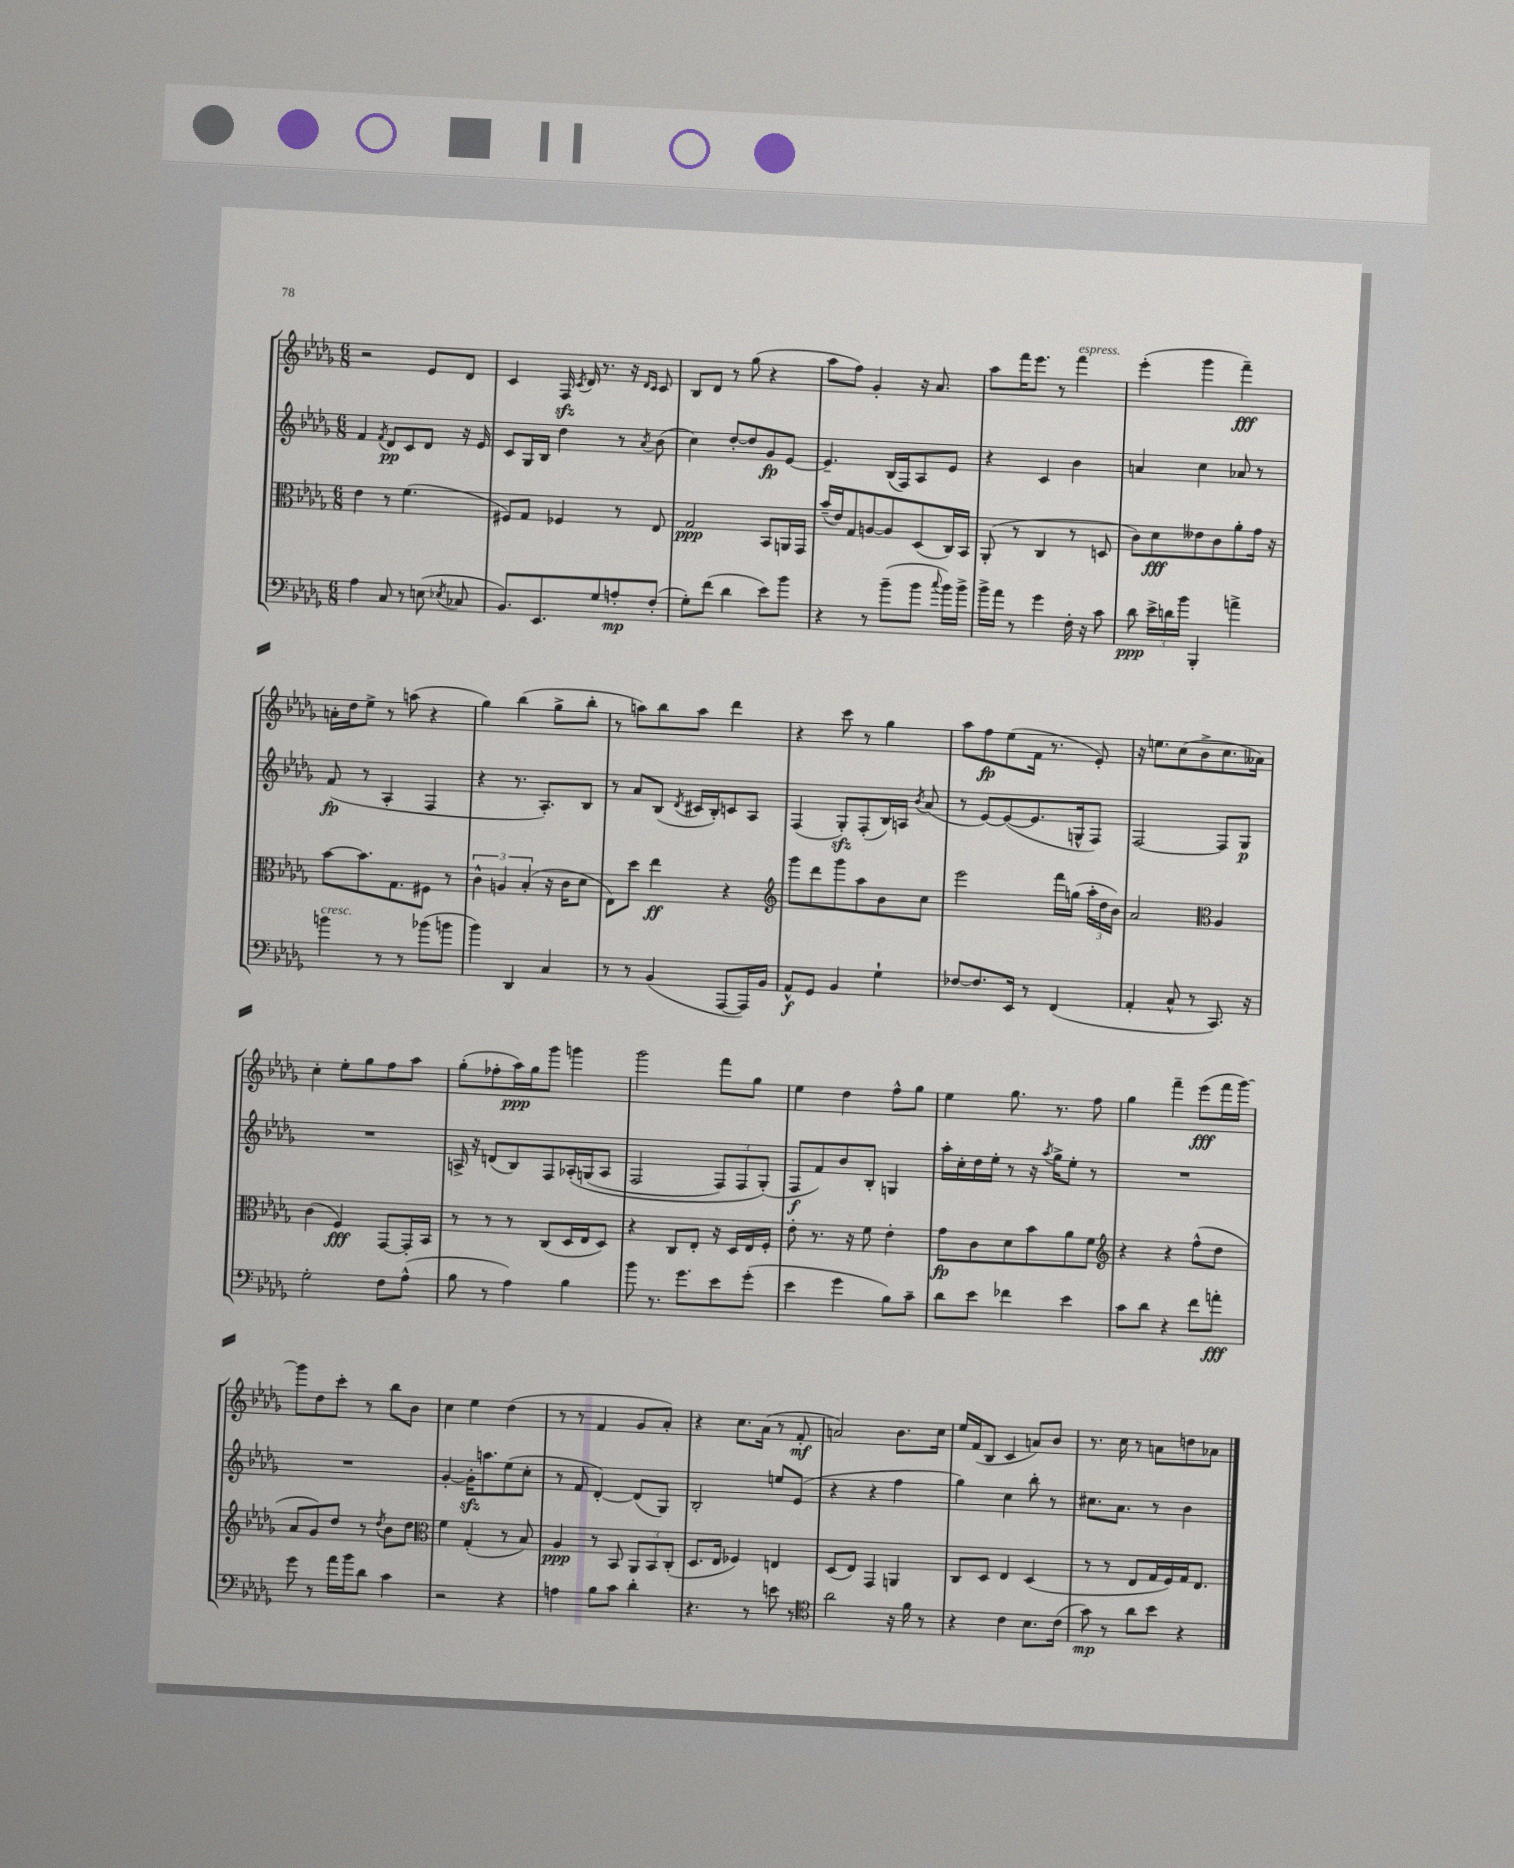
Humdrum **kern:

**kern	**dynam	**kern	**dynam	**kern	**dynam	**kern	**dynam
*part4	*part4	*part3	*part3	*part2	*part2	*part1	*part1
*staff4	*staff4	*staff3	*staff3	*staff2	*staff2	*staff1	*staff1
*clefF4	*	*clefC3	*	*clefG2	*	*clefG2	*
*k[b-e-a-d-g-]	*	*k[b-e-a-d-g-]	*	*k[b-e-a-d-g-]	*	*k[b-e-a-d-g-]	*
*M6/8	*	*M6/8	*	*M6/8	*	*M6/8	*
=14	=14	=14	=14	=14	=14	=14	=14
4A-\	.	4e-\	.	4f/	.	2r	.
.	.	.	.	8qf/	.	.	.
8C/	.	8r	.	8d-/L	pp	.	.
8r	.	(4.f\	.	8c/	.	.	.
(8En\	.	.	.	8d-/J	.	8e-/L	.
8qE-X/	.	.	.	.	.	.	.
8C-X/	.	.	.	16r	.	8d-/J	.
.	.	.	.	16e-/	.	.	.
=15	=15	=15	=15	=15	=15	=15	=15
8.BB-/L)	.	8F#X/L)	.	8c/L	.	4c/	.
.	.	8G-/J	.	16G-/L	.	.	.
8.EE-/	.	.	.	16B-/JJ	.	.	.
.	.	4F-X/	.	4dd-\	.	16Fzz/	.
.	.	.	.	.	.	8qc/	.
.	.	.	.	.	.	16d-/	.
8G-/	.	.	.	.	.	8.r	.
8An'/	mp	8r	.	8r	.	.	.
.	.	.	.	.	.	16r	.
.	.	.	.	.	.	16qqd-/LL	.
.	.	.	.	8qa-/	.	16qqc/JJ	.
(8F'/J	.	8E-/	.	(8b-\	.	8c/	.
=16	=16	=16	=16	=16	=16	=16	=16
8G-'\L)	.	2G-/	ppp	4cc\)	.	8B-/L	.
(8f\J	.	.	.	.	.	8d-/J	.
4d-\	.	.	.	[8dd-'/L	.	8r	.
.	.	.	.	8dd-/]	.	(8gg-\	.
8e-\L)	.	8BB-/L	.	8g-/	fp	4r	.
8b-\J	.	16AAn/L	.	[8e-/J	.	.	.
.	.	16GG-/JJ	.	.	.	.	.
=17	=17	=17	=17	=17	=17	=17	=17
4r	.	(16b-~/LL	.	4.e-~/]	.	8aa-\L	.
.	.	16e-/J)	.	.	.	.	.
.	.	8G-/	.	.	.	8ff\J)	.
8r	.	[8An/	.	.	.	4g-'/	.
(8b-~\L	.	8A/]	.	(16B-/LL	.	.	.
.	.	.	.	16F/J)	.	.	.
8b-\J	.	(8D-/	.	8A-/	.	16r	.
.	.	.	.	.	.	8.a-/	.
8qqcc/	.	.	.	.	.	.	.
16b-\LL)	.	16C/L)	.	8e-/J	.	.	.
16b-^\JJ	.	16BB-/JJ	.	.	.	.	.
=18	=18	=18	=18	=18	=18	=18	=18
16b-^\LL	.	(8AA-'/	.	4r	.	8aa-\L	.
16a-\JJ	.	.	.	.	.	.	.
8r	.	8r	.	.	.	16fff\K	.
.	.	.	.	.	.	8.eee-\J	.
4g-\	.	4C/	.	4c/	.	.	.
.	.	.	.	.	.	8r	.
!	!	!	!	!	!	!LO:TX:a:i:t=espress.	!
16F'\	.	8r	.	4b-\	.	4fff\	.
16r	.	.	.	.	.	.	.
8c\	.	8Dn/	.	.	.	.	.
=19	=19	=19	=19	=19	=19	=19	=19
8d-\	ppp	8c\L)	.	4an/	.	(4eee-'\	.
24e-^\LL	.	8d-\	fff	.	.	.	.
24dn\	.	.	.	.	.	.	.
24b-\JJ	.	.	.	.	.	.	.
4BBB-'/	.	8e--X\	.	4cc\	.	4ggg-\	.
.	.	8c\	.	.	.	.	.
4an^\	.	8a-'\	.	8a-X/	.	4fff~\)	fff
.	.	16g-\Jk	.	8r	.	.	.
.	.	16r	.	.	.	.	.
!!LO:LB:g=z
=20	=20	=20	=20	=20	=20	=20	=20
!LO:TX:a:i:t=cresc.	!	!	!	!	!	!	!
4bn\	.	[8b-\L	.	(8f/	fp	16an'\LL	.
.	.	.	.	.	.	16dd-\J	.
.	.	8.b-\]	.	8r	.	8ee-^\J	.
8r	.	.	.	4A-'/	.	8r	.
.	.	8.G-\	.	.	.	.	.
8r	.	.	.	.	.	(8aan\	.
(8b-X\L	.	8F#X\J	.	4F/	.	4r	.
8bn\J	.	8r	.	.	.	.	.
=21	=21	=21	=21	=21	=21	=21	=21
4b-\)	.	6c^^\	.	4r	.	4gg-\)	.
.	.	6An/	.	.	.	.	.
4DD-/	.	.	.	8.r	.	(4bb-\	.
.	.	(6B-'/	.	.	.	.	.
.	.	.	.	8.A-'/L)	.	.	.
4C/	.	16r	.	.	.	8gg-^\L	.
.	.	16c\KL	.	.	.	.	.
.	.	8d-\J	.	8B-/J	.	8bb-'\J	.
=22	=22	=22	=22	=22	=22	=22	=22
8r	.	8E-\L)	.	8r	.	8r	.
8r	.	8dd-\J	.	8a-/L	.	8aan\L)	.
(4BB-/	.	4ee-\	ff	(8B-/J	.	8bb-\	.
.	.	.	.	8qd-/	.	.	.
.	.	.	.	16c#X/LL	.	8aa\J	.
.	.	.	.	16B-'/J)	.	.	.
[8AAA-/L	.	4r	.	8cn/	.	4ddd-\	.
16AAA-/L])	.	.	.	8A-/J	.	.	.
16BB-/JJ	.	.	.	.	.	.	.
=23	=23	=23	=23	=23	=23	=23	=23
*	*	*clefG2	*	*	*	*	*
8AA-^^/L	f	8ggg-\L	.	(4F/	.	4r	.
8GG-/J	.	8ddd-\	.	.	.	.	.
4BB-/	.	8ggg-\	.	8G-zz'/L)	.	8ccc\	.
.	.	8aa-\	.	(8F'/	.	8r	.
4G-`\	.	8b-\	.	16B-/L)	.	4gg-\	.
.	.	.	.	16An/JJ	.	.	.
.	.	.	.	8qb-/	.	.	.
.	.	8cc\J	.	(8a-/	.	.	.
=24	=24	=24	=24	=24	=24	=24	=24
[8F-X/L	.	2eee-\	.	8r	.	8aa-\L	.
8.F-/]	.	.	.	[8e-/L)	.	8ff\	fp
.	.	.	.	(8e-/_	.	(8ee-\	.
16EE-/Jk	.	.	.	.	.	.	.
8r	.	.	.	8.e-/]	.	16f\Jk	.
.	.	.	.	.	.	8.r	.
(4FF/	.	16fff\LL	.	.	.	.	.
.	.	(16ggn\JJ	.	16Gn^^/k	.	.	.
.	.	24aa-'\LL	.	8F/J)	.	8e-'/)	.
.	.	24dd-\	.	.	.	.	.
.	.	24b-\JJ)	.	.	.	.	.
=25	=25	=25	=25	=25	=25	=25	=25
4AA-'/	.	2a-/	.	[2F/	.	16r	.
.	.	.	.	.	.	8.een\L	.
8C^^/	.	.	.	.	.	(8cc\	.
8r	.	.	.	.	.	8b-^\	.
*	*	*clefC3	*	*	*	*	*
8.CC/)	.	4A-/	.	8F/L]	.	8.cc\	.
.	.	.	.	8G-/J	p	.	.
16r	.	.	.	.	.	16a--X\Jk)	.
!!LO:LB:g=z
=26	=26	=26	=26	=26	=26	=26	=26
2G-'\	.	(4c\	.	2.r	.	4cc'\	.
.	.	4F/)	fff	.	.	8ee-'\L	.
.	.	.	.	.	.	8gg-\	.
8F\L	.	[8GG-/L	.	.	.	8ff\	.
(8A-^^\J	.	16GG-'/L]	.	.	.	8aa-\J	.
.	.	16BB-/JJ	.	.	.	.	.
=27	=27	=27	=27	=27	=27	=27	=27
8B-\	.	8r	.	16An^/	.	(8gg-'\L	.
.	.	.	.	16r	.	.	.
8r	.	8r	.	(8dn/L	.	8ff-X'\	.
4A-\)	.	8r	.	8B-/)	.	16aa-\L)	ppp
.	.	.	.	.	.	16gg-\J	.
.	.	(8C/L	.	8F/	.	8ggg-\J	.
4B-\	.	16D-/L	.	(16A-X'/L	.	4gggn\	.
.	.	16E-/J	.	(16Gn/J	.	.	.
.	.	8D-/J)	.	8A-/J	.	.	.
=28	=28	=28	=28	=28	=28	=28	=28
8b-\	.	4r	.	2F/	.	2ggg-\	.
8.r	.	.	.	.	.	.	.
.	.	8C/L	.	.	.	.	.
8.g-\L	.	.	.	.	.	.	.
.	.	8E-'/J	.	.	.	.	.
8e-\	.	16r	.	12F/L)	.	8fff\L	.
.	.	16D-/LL	.	.	.	.	.
.	.	.	.	12F/	.	.	.
(8g-'\J	.	16E-/	.	.	.	8gg-\J	.
.	.	.	.	(12G-'/J)	.	.	.
.	.	16F'/JJ	.	.	.	.	.
=29	=29	=29	=29	=29	=29	=29	=29
4e-\	.	8e-'\	.	8F/L	f	4ee-\	.
.	.	8.r	.	8f/)	.	.	.
4g-\	.	.	.	8b-/	.	4dd-\	.
.	.	16r	.	.	.	.	.
.	.	8f\	.	8B-'/J	.	.	.
8B-\L)	.	4e-'\	.	4Gn/	.	8ff^^\L	.
8c~\J	.	.	.	.	.	8gg-\J	.
=30	=30	=30	=30	=30	=30	=30	=30
8d-\L	.	8g-\L	fp	16aa-'\LL	.	4ee-\	.
.	.	.	.	16cc'\	.	.	.
8e-\J	.	8c\	.	16dd-\	.	.	.
.	.	.	.	16ee-'\JJ	.	.	.
4f-X\	.	8d-\	.	8r	.	8.gg-\	.
.	.	8b-\	.	16r	.	.	.
.	.	.	.	8qaa-/	.	.	.
.	.	.	.	16gg-^\KL	.	8.r	.
4e-\	.	8a-\	.	8ee-'\J	.	.	.
.	.	8f\J	.	8r	.	8ff\	.
=31	=31	=31	=31	=31	=31	=31	=31
*	*	*clefG2	*	*	*	*	*
8c\L	.	4r	.	2.r	.	4gg-\	.
8d-\J	.	.	.	.	.	.	.
4r	.	4r	.	.	.	4fff~\	.
8f\L	.	(8ff^^\L	.	.	.	(8eee-\L	fff
8an'\J	fff	8dd-\J	.	.	.	16fff\L	.
.	.	.	.	.	.	[16ggg-\JJ)	.
!!LO:LB:g=z
=32	=32	=32	=32	=32	=32	=32	=32
8g-\	.	8a-/L	.	2.r	.	8ggg-\L]	.
8r	.	8g-/)	.	.	.	8dd-\	.
16a-\LL	.	8dd-/J	.	.	.	8ccc'\J	.
16b-\J	.	.	.	.	.	.	.
8d-\J	.	8r	.	.	.	8r	.
.	.	8qdd-/	.	.	.	.	.
4c\	.	8b-\L	.	.	.	8bb-\L	.
.	.	8dd-\J	.	.	.	8b-\J	.
=33	=33	=33	=33	=33	=33	=33	=33
*	*	*clefC3	*	*	*	*	*
2r	.	4f\	.	[4g-'/	.	4cc\	.
.	.	(4G-'/	.	16g-zz'\KL]	.	4ee-\	.
.	.	.	.	8.aan\	.	.	.
4r	.	8r	.	(8ee-\	.	(4dd-\	.
.	.	8B-/)	.	8cc'\J	.	.	.
=34	=34	=34	=34	=34	=34	=34	=34
4An\	.	4A-/	ppp	8r	.	8r	.
.	.	.	.	8f/	.	8r	.
8B-\L	.	8r	.	[4d-'/)	.	4f/	.
8c\J	.	8BB-/	.	.	.	.	.
4d-'\	.	12AA-/L	.	(8d-/L]	.	8g-/L	.
.	.	12BB-/	.	.	.	.	.
.	.	.	.	8G-/J)	.	8a-'/J)	.
.	.	(12C'/J	.	.	.	.	.
=35	=35	=35	=35	=35	=35	=35	=35
4.r	.	8.D-/L	.	2B-'/	.	4r	.
.	.	16E-/Jk	.	.	.	.	.
.	.	4F-X/)	.	.	.	8.cc\L	.
8r	.	.	.	.	.	.	.
.	.	.	.	.	.	(16a-\Jk	.
8en\	.	4En/	.	8een/L	.	8r	.
8r	.	.	.	(8e-/J	.	8f'/	mf
=36	=36	=36	=36	=36	=36	=36	=36
*clefC4	*	*	*	*	*	*	*
2a-\	.	(8D-/L	.	4r	.	2an/)	.
.	.	8E-/J)	.	.	.	.	.
.	.	4GG-/	.	4r	.	.	.
16r	.	4AAn/	.	4ff\	.	8.b-\L	.
16f\	.	.	.	.	.	.	.
8r	.	.	.	.	.	.	.
.	.	.	.	.	.	16cc\Jk	.
=37	=37	=37	=37	=37	=37	=37	=37
4r	.	8C/L	.	4gg-\)	.	16ee-/LL	.
.	.	.	.	.	.	(16f/J	.
.	.	8D-/J	.	.	.	8B-/J	.
4c\	.	4E-/	.	4cc\	.	4c/	.
8.B-\L	.	(4D-/	.	8bb-'\	.	8an/L)	.
.	.	.	.	8r	.	8b-/J	.
(16c\Jk	.	.	.	.	.	.	.
=38	=38	=38	=38	=38	=38	=38	=38
8g-\)	mp	8r	.	8.cc#X\L	.	8.r	.
8r	.	8r	.	.	.	.	.
.	.	.	.	8.a-\J	.	16cc\	.
8a-\L	.	8E-/L	.	.	.	8r	.
8b-\J	.	16G-/L	.	8r	.	8an\L	.
.	.	16F/)	.	.	.	.	.
4r	.	16G-/J	.	4b-\	.	8ddn\	.
.	.	8.E-/J	.	.	.	.	.
.	.	.	.	.	.	8a-X\J	.
==	==	==	==	==	==	==	==
*-	*-	*-	*-	*-	*-	*-	*-
